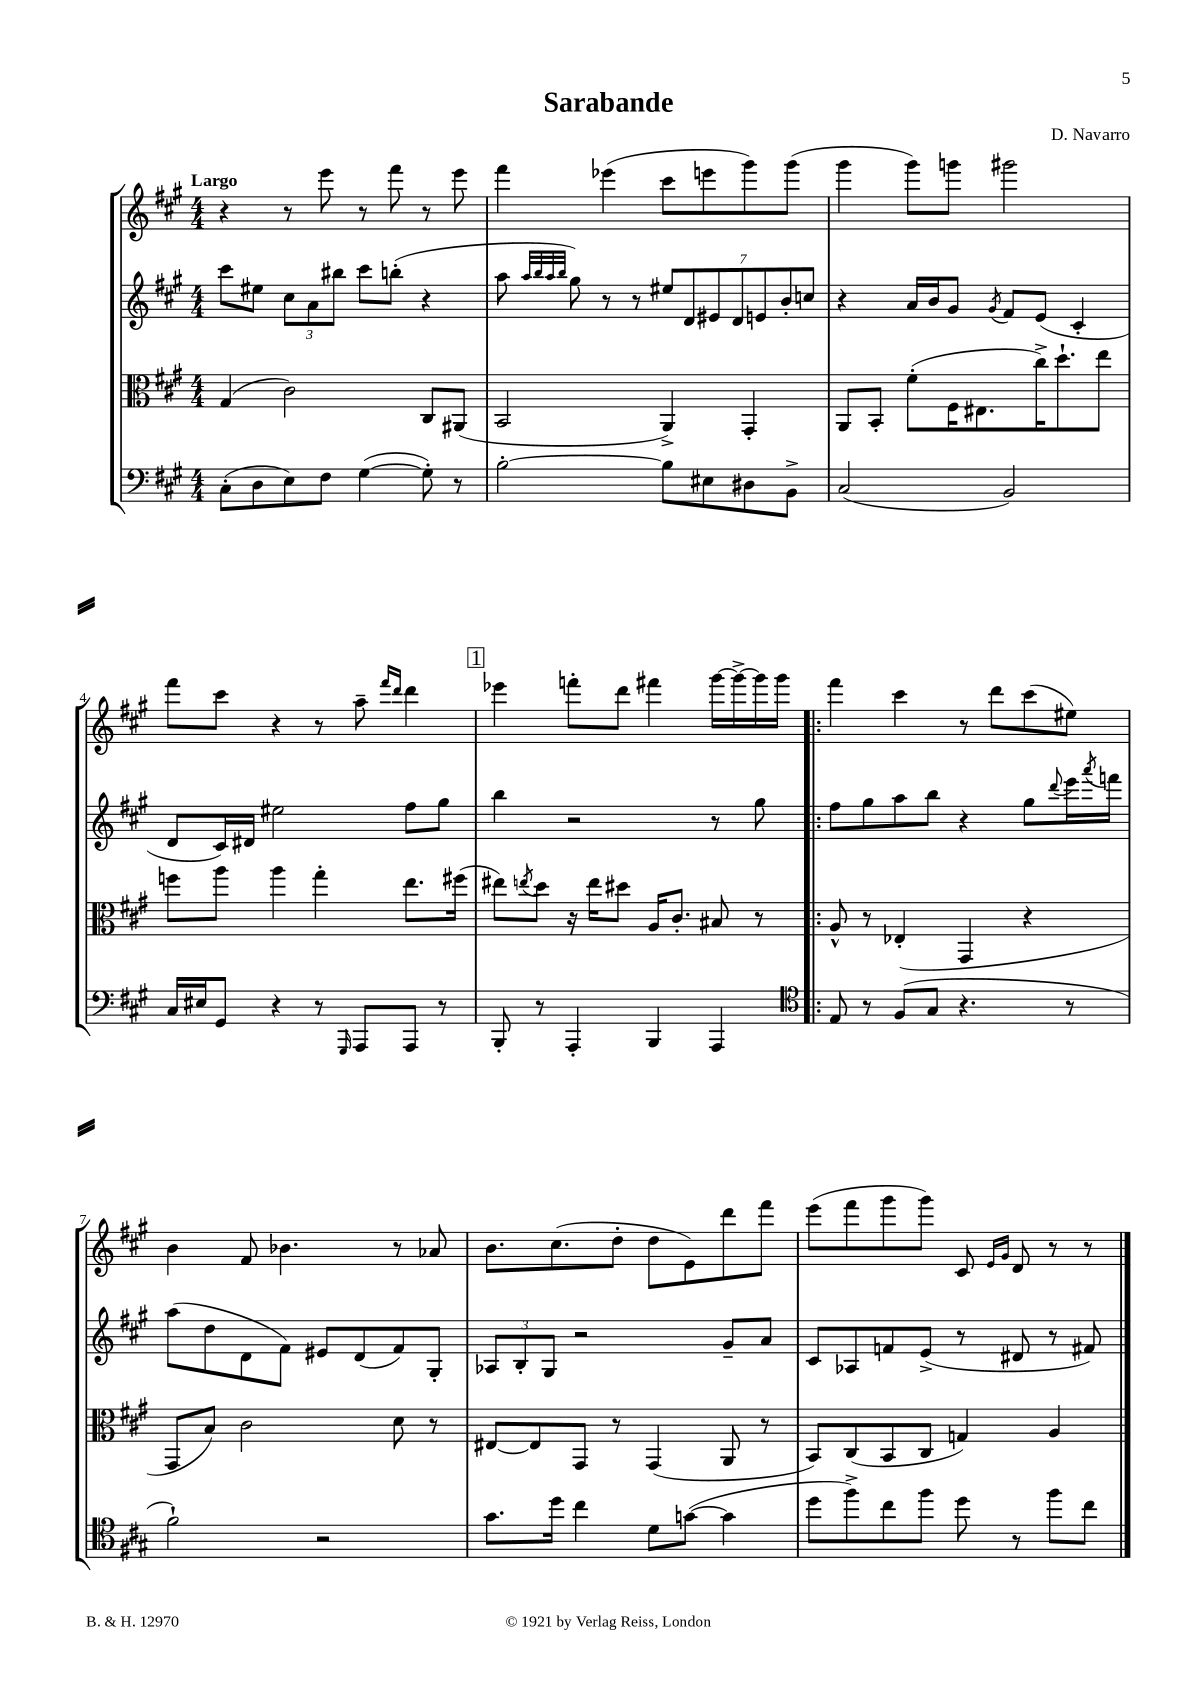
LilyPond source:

\header { title = "Sarabande" composer = "D. Navarro" }
<<
\new StaffGroup <<
\new Staff = "s0" {
    \clef treble \key a \major \numericTimeSignature \time 4/4 \tempo "Largo"
    r4 r8 e'''8 r8 fis'''8 r8 e'''8 |
    fis'''4 ees'''4( cis'''8 e'''8 gis'''8) gis'''8( |
    gis'''4 gis'''8) g'''8 gis'''2 |
    fis'''8 cis'''8 r4 r8 a''8-- \grace { fis'''16 d'''16 } d'''4 |
    \mark \markup { \box "1" } ees'''4 f'''8-. d'''8 fis'''4 gis'''16~ gis'''16~-> gis'''16 gis'''16 |
    \bar ".|:" fis'''4 cis'''4 r8 d'''8 cis'''8( eis''8) |
    b'4 fis'8 bes'4. r8 aes'8 |
    b'8. cis''8.( d''8-. d''8 e'8) d'''8 fis'''8 |
    e'''8( fis'''8 gis'''8 gis'''8) cis'8 \grace { e'16 gis'16 } d'8 r8 r8 \bar "|." |
}
\new Staff = "s1" {
    \clef treble \key a \major \numericTimeSignature \time 4/4
    cis'''8 eis''8 \tuplet 3/2 { cis''8 a'8 bis''8 } cis'''8 b''8-.( r4 |
    a''8 \grace { a''32 b''32 a''32 b''32 } gis''8) r8 r8 \tuplet 7/4 { eis''8 d'8 eis'8 d'8 e'8 b'8-. c''8 } |
    r4 a'16 b'16 gis'8 \acciaccatura { gis'8 } fis'8 e'8( cis'4-. |
    d'8 cis'16) dis'16 eis''2 fis''8 gis''8 |
    \mark \markup { \box "1" } b''4 r2 r8 gis''8 |
    \bar ".|:" fis''8 gis''8 a''8 b''8 r4 gis''8 \appoggiatura { d'''8 } e'''16 \acciaccatura { a'''8 } f'''16 |
    a''8( d''8 d'8 fis'8) eis'8 d'8( fis'8) gis8-. |
    \tuplet 3/2 { aes8 b8-. gis8 } r2 gis'8-- a'8 |
    cis'8 aes8 f'8 e'8->( r8 dis'8 r8 fis'8) \bar "|." |
}
\new Staff = "s2" {
    \clef alto \key a \major \numericTimeSignature \time 4/4
    gis4( cis'2) cis8 ais,8( |
    b,2 a,4->) gis,4-. |
    a,8 b,8-. fis'8-.( fis16 eis8. cis''16->) d''8.-! e''8 |
    f''8 a''8 a''4 gis''4-. e''8. fis''16( |
    \mark \markup { \box "1" } eis''8) \acciaccatura { e''8 } d''8 r16 e''16 dis''8 a16 cis'8.-. bis8 r8 |
    \bar ".|:" a8-^ r8 ees4-.( gis,4 r4 |
    gis,8 b8) cis'2 d'8 r8 |
    eis8~ eis8 gis,8 r8 gis,4( a,8 r8 |
    b,8) cis8( b,8 cis8 g4) a4 \bar "|." |
}
\new Staff = "s3" {
    \clef bass \key a \major \numericTimeSignature \time 4/4
    cis8-.( d8 e8) fis8 gis4~( gis8-.) r8 |
    b2~-. b8 eis8 dis8 b,8-> |
    cis2( b,2) |
    cis16 eis16 gis,8 r4 r8 \grace { gis,,16 } a,,8 a,,8 r8 |
    \mark \markup { \box "1" } b,,8-. r8 a,,4-. b,,4 a,,4 |
    \clef tenor \bar ".|:" e8 r8 fis8( gis8 r4. r8 |
    fis'2-!) r2 |
    gis'8. d''16 cis''4 d'8 g'8~( g'4 |
    d''8 fis''8->) cis''8 fis''8 d''8 r8 fis''8 cis''8 \bar "|." |
}
>>
>>
